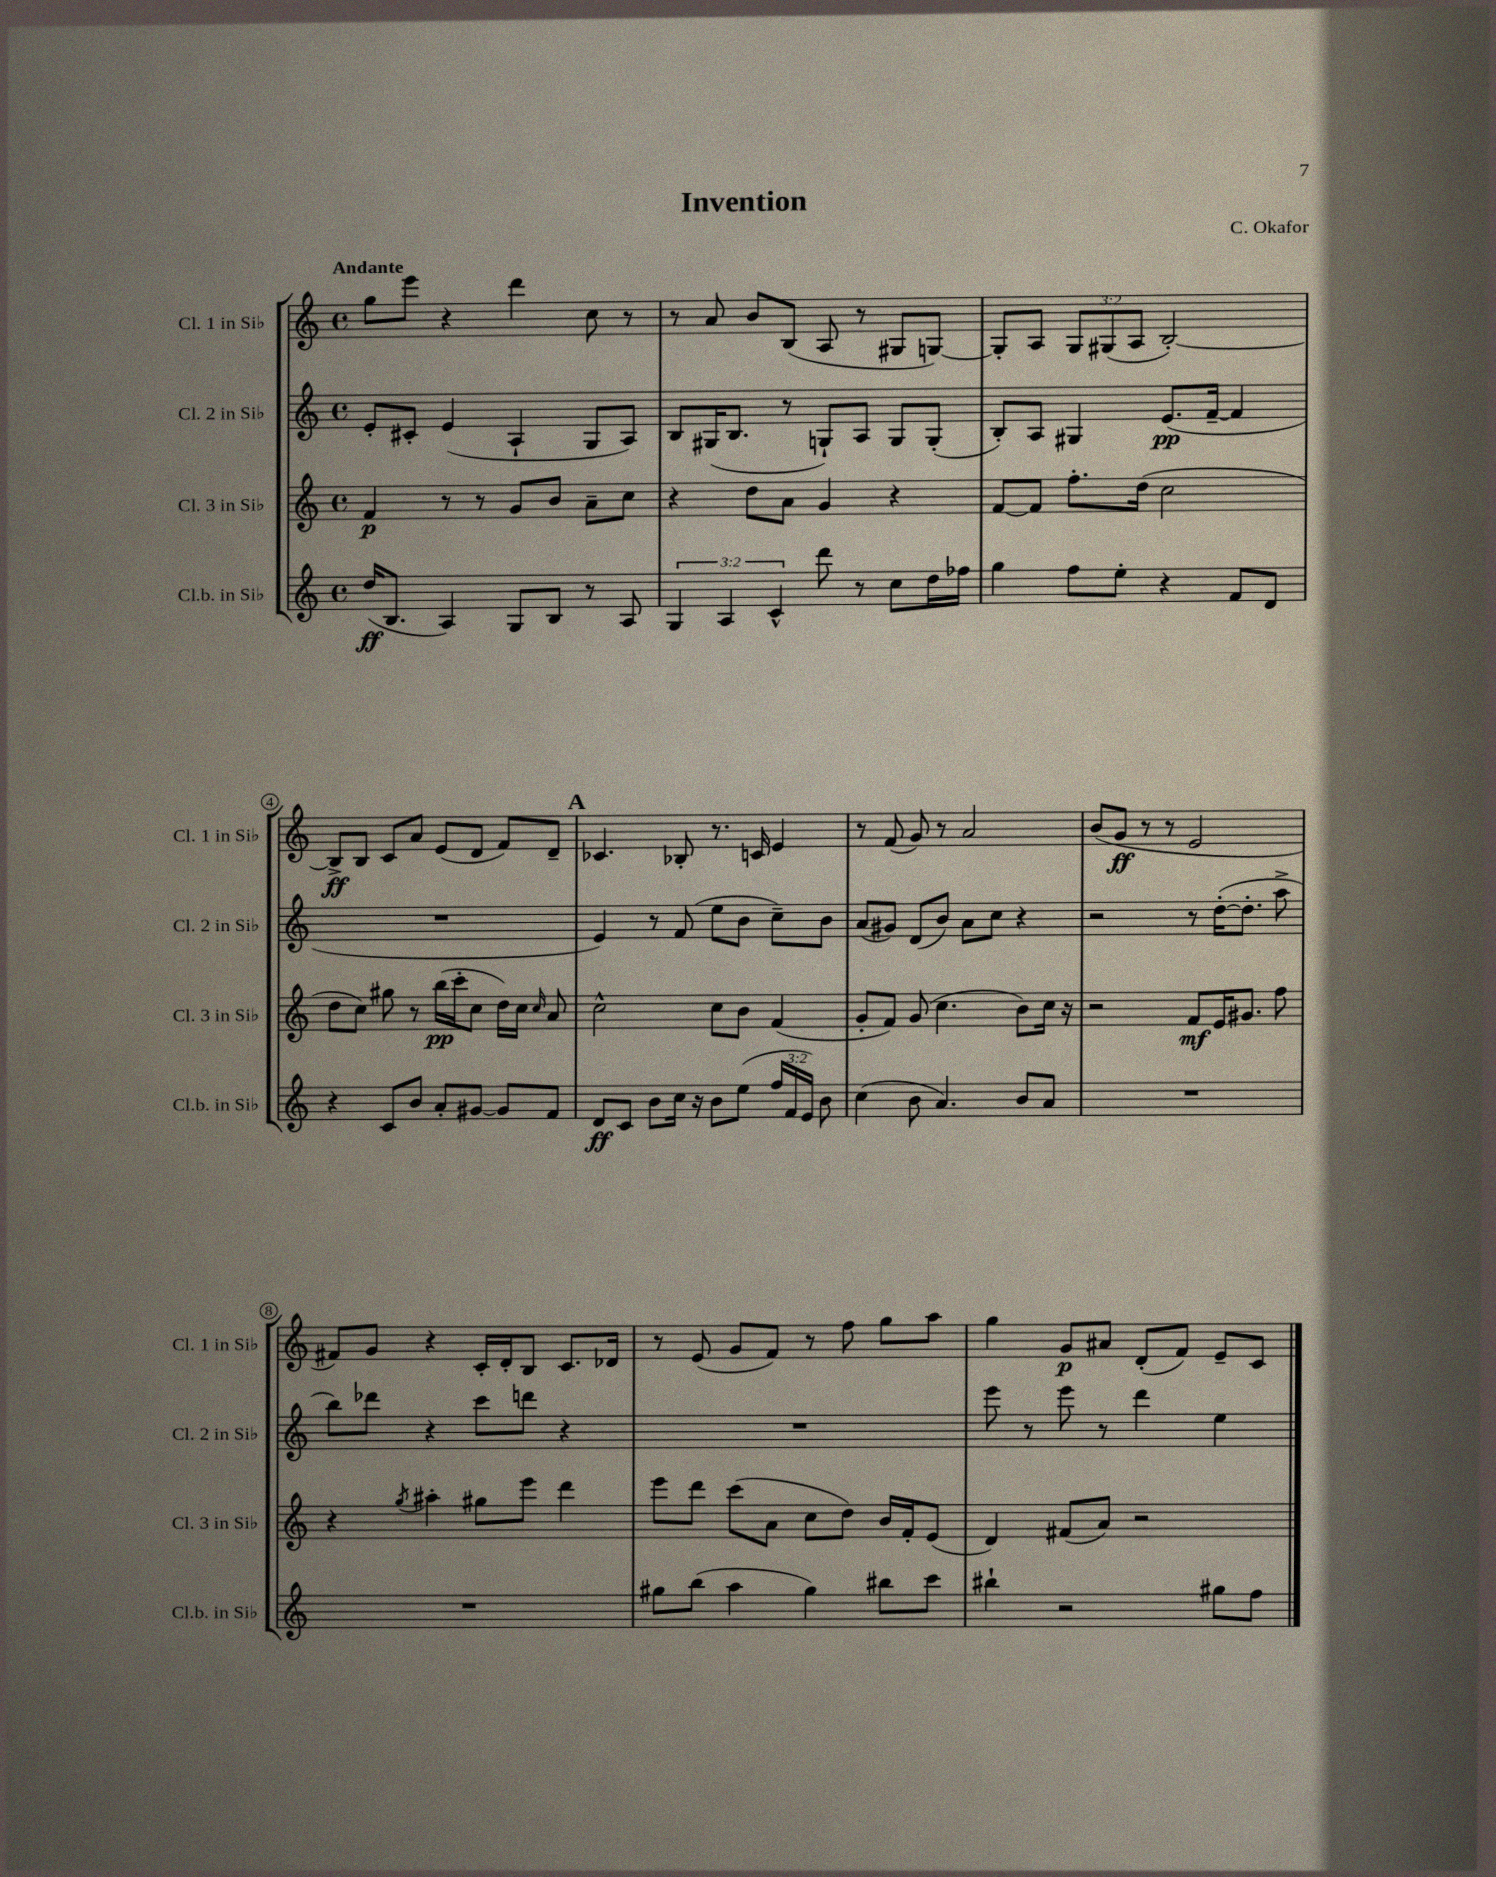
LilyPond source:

\header { title = "Invention" composer = "C. Okafor" }
<<
\new StaffGroup <<
\new Staff = "s0" \with { instrumentName = "Cl. 1 in Sib" shortInstrumentName = "Cl. 1 in Sib" } {
    \clef treble \key c \major \defaultTimeSignature \time 4/4 \override Staff.TupletNumber.text = #tuplet-number::calc-fraction-text \tempo "Andante"
    \autoBeamOff g''8[ e'''8] r4 d'''4 c''8 r8 |
    r8 a'8 b'8[ b8]( a8 r8 gis8[ g8]~) |
    g8[-. a8] \tuplet 3/2 { g8[ gis8( a8] } b2~-.) |
    b8[->\ff b8] c'8[ a'8] e'8[( d'8] f'8[) d'8]-- |
    \mark \markup { \bold "A" } ces'4. bes8-. r8. c'16 e'4 |
    r8 f'8( g'8) r8 a'2 |
    b'8[( g'8]\ff r8 r8 e'2 |
    fis'8[) g'8] r4 c'16[-. d'16-. b8] c'8.[ des'16] |
    r8 e'8( g'8[ f'8]) r8 f''8 g''8[ a''8] |
    g''4 g'8[\p ais'8] d'8[-.( f'8]) e'8[-- c'8] \bar "|." |
}
\new Staff = "s1" \with { instrumentName = "Cl. 2 in Sib" shortInstrumentName = "Cl. 2 in Sib" } {
    \clef treble \key c \major \defaultTimeSignature \time 4/4
    \autoBeamOff e'8[-. cis'8]-. e'4( a4-! g8[ a8]) |
    b8[ gis16( b8.] r8 g8[-!) a8] g8[ g8]-.( |
    b8[-.) a8] gis4 e'8.[\pp( f'16]~-- f'4 |
    R1 |
    \mark \markup { \bold "A" } e'4) r8 f'8( e''8[ b'8] c''8[--) b'8] |
    a'8[( gis'8]) d'8[( b'8]) a'8[ c''8] r4 |
    r2 r8 d''16[~-.( d''8.]-. a''8-> |
    b''8[) des'''8] r4 c'''8[ d'''8] r4 |
    R1 |
    e'''8 r8 e'''8 r8 d'''4 e''4 \bar "|." |
}
\new Staff = "s2" \with { instrumentName = "Cl. 3 in Sib" shortInstrumentName = "Cl. 3 in Sib" } {
    \clef treble \key c \major \defaultTimeSignature \time 4/4
    \autoBeamOff f'4\p r8 r8 g'8[ b'8] a'8[-- c''8] |
    r4 d''8[ a'8] g'4 r4 |
    f'8[~ f'8] f''8.[-. d''16]( c''2 |
    d''8[ c''8]) gis''8 r8 b''16[\pp( c'''16-. c''8] d''16[) c''16] \grace { c''16 } a'8 |
    \mark \markup { \bold "A" } c''2-^ c''8[ b'8] f'4( |
    g'8[-. f'8]) g'8( c''4. b'8[) c''16] r16 |
    r2 f'8[\mf e'16 gis'8.] f''8 |
    r4 \acciaccatura { g''8 } ais''4-. gis''8[ e'''8] d'''4 |
    e'''8[ d'''8] c'''8[( a'8] c''8[ d''8]) b'16[ f'16-. e'8]( |
    d'4) fis'8[( a'8]) r2 \bar "|." |
}
\new Staff = "s3" \with { instrumentName = "Cl.b. in Sib" shortInstrumentName = "Cl.b. in Sib" } {
    \clef treble \key c \major \defaultTimeSignature \time 4/4 \override Staff.TupletNumber.text = #tuplet-number::calc-fraction-text
    \autoBeamOff d''16[\ff( b8.] a4) g8[ b8] r8 a8 |
    \tuplet 3/2 { g4 a4 c'4-^ } d'''8 r8 c''8[ d''16 fes''16] |
    g''4 f''8[ e''8]-. r4 f'8[ d'8] |
    r4 c'8[ b'8] a'8[-. gis'8]~ gis'8[ f'8] |
    \mark \markup { \bold "A" } d'8[\ff c'8] b'8[ c''16] r16 b'8[ e''8]( \tuplet 3/2 { f''16[ f'16 e'16]) } b'8 |
    c''4( b'8 a'4.) b'8[ a'8] |
    R1 |
    R1 |
    gis''8[ b''8]( a''4 gis''4) bis''8[ c'''8] |
    bis''4-! r2 gis''8[ f''8] \bar "|." |
}
>>
>>
\layout { \context { \Score \override BarNumber.stencil = #(make-stencil-circler 0.1 0.3 ly:text-interface::print) } }
